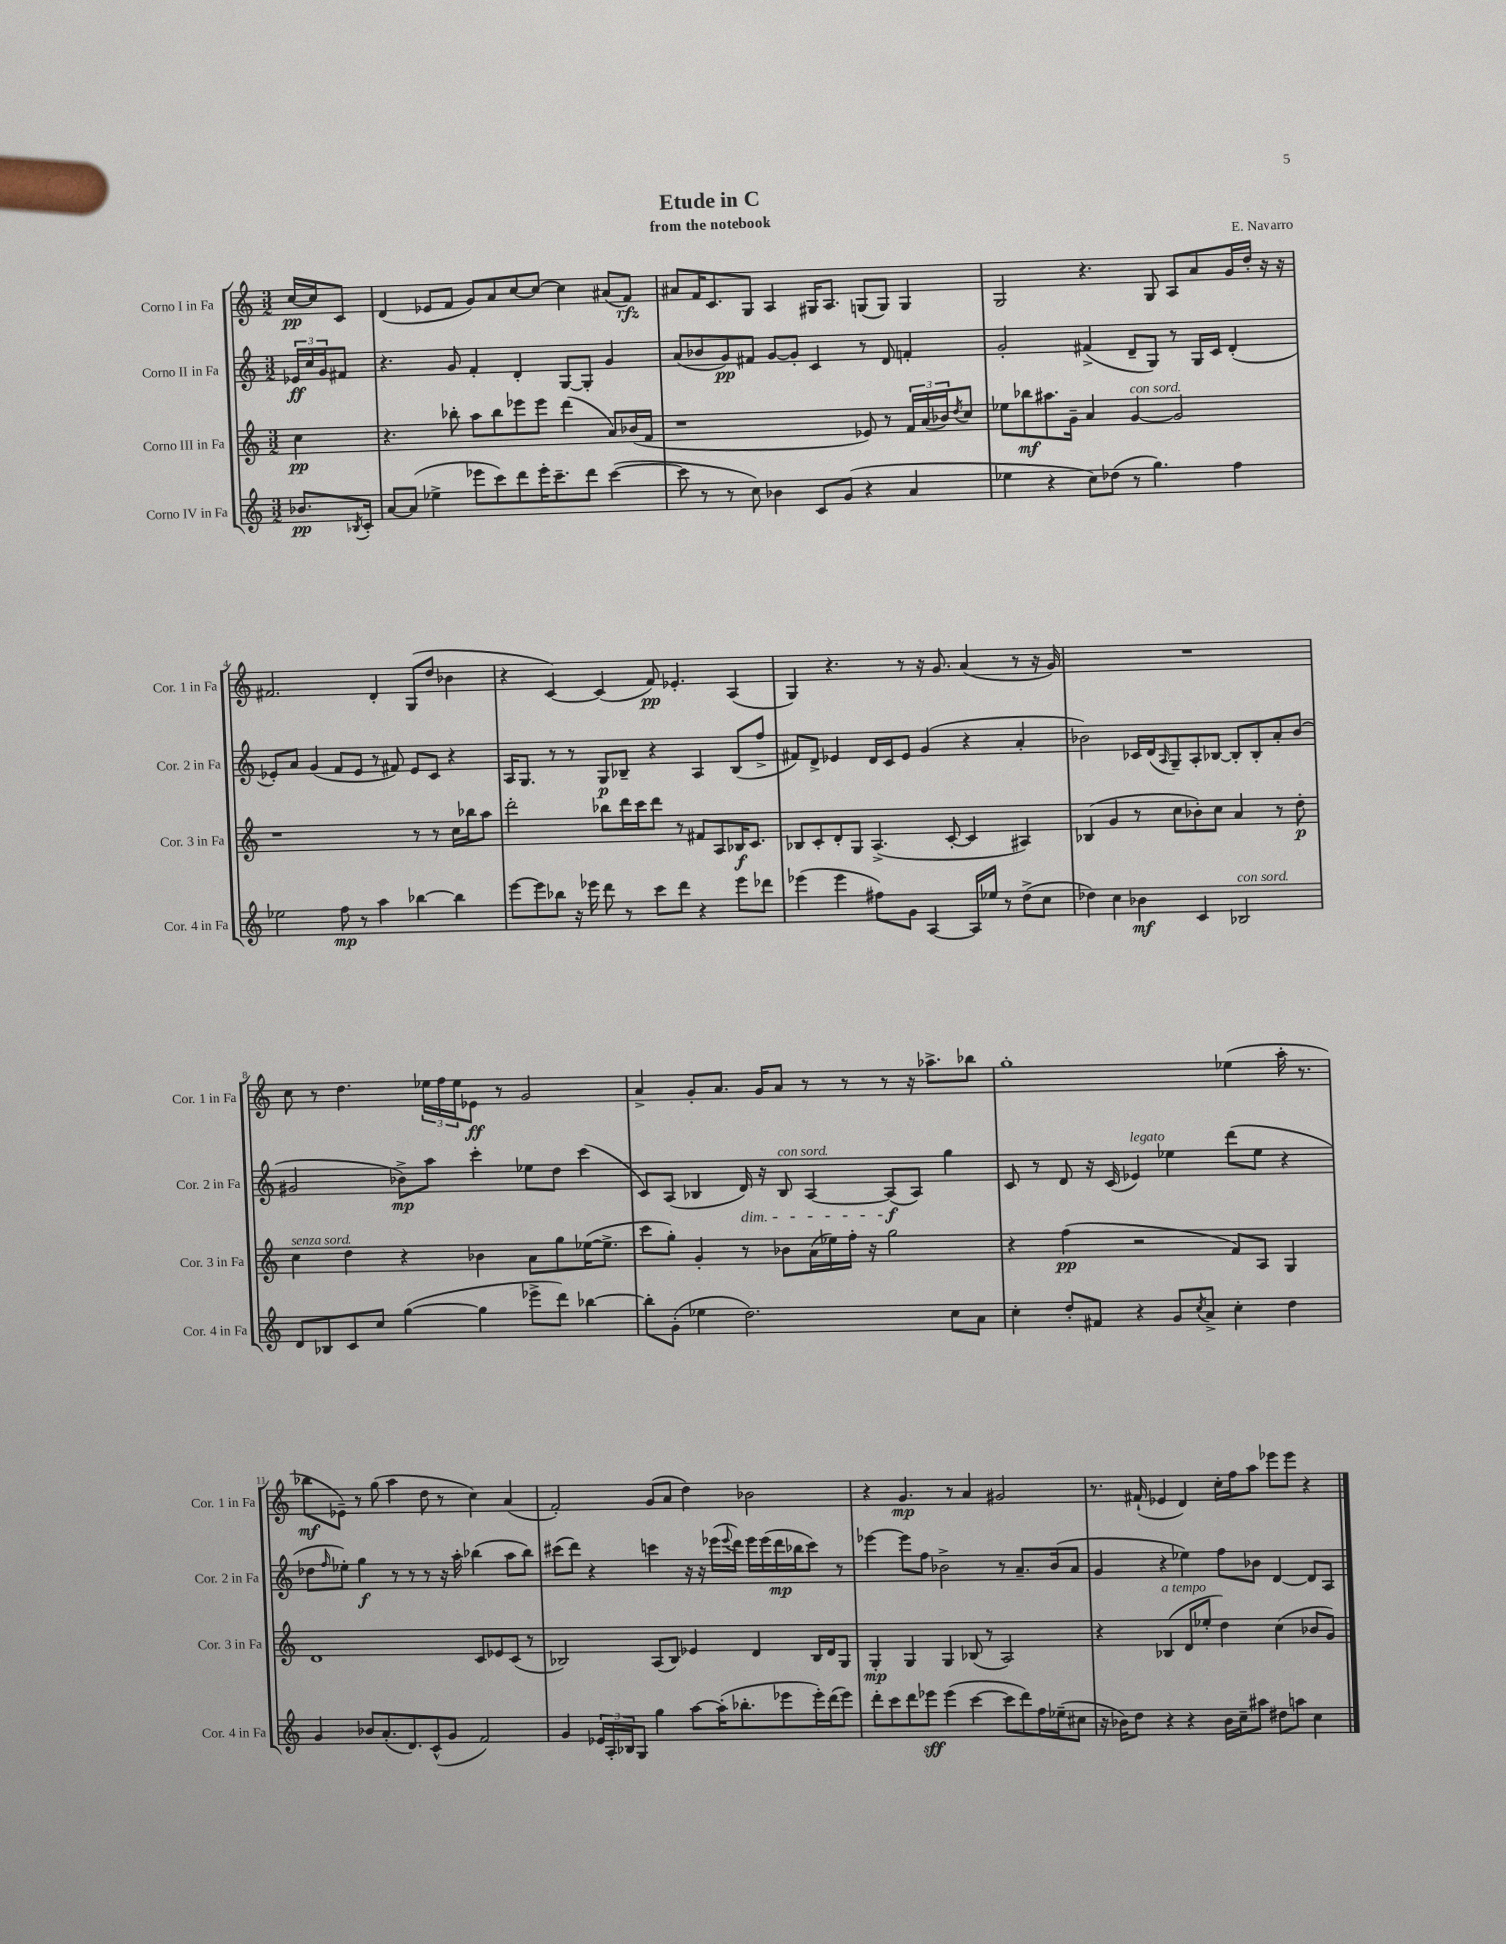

**kern	**kern	**kern	**kern
*staff4	*staff3	*staff2	*staff1
*clefG2	*clefG2	*clefG2	*clefG2
*k[]	*k[]	*k[]	*k[]
*M3/2	*M3/2	*M3/2	*M3/2
8.b-/L	4cc\	24e-/LL	[16cc/LL
.	.	24cc/	.
.	.	.	16cc/]J
.	.	24g/J	.
.	.	8f#/J	8c/J
8qB-/	.	.	.
16c'/Jk	.	.	.
=	=	=	=
[8a/L	4.r	4.r	(4d/
(8a/]J	.	.	.
4ee-^\	.	.	8e-/L
.	8bb-'\	8g/	8f/J
8eee-\L	8aa\L	4f'/	8g/L)
8ccc\)	8bb-\	.	8a/
8ddd\	8eee-\	4d'/	[8cc/
16eee-'\K	8eee-\J	.	8cc/_J
8.ccc~\	.	.	.
.	(4ddd\	[8G/L	4cc\]
8ddd\J	.	8G'/]J	.
([4ccc\	8a/L)	4g/	(8a#/L
.	(16b-/L	.	8f/J)
.	16f/JJ	.	.
=	=	=	=
8ccc\]	1r	(8a/L	8a#/L
8r	.	8b-/	16f/K
.	.	.	8.c/
8r	.	8g/)	.
8cc\)	.	8f#/J	8G/J
4b-\	.	[8g/L	4A/
.	.	8g'/]J	.
8c/L	.	4c/	16G#/LK
.	.	.	8.A/J
(8g/J	.	.	.
4r	8e-/)	8r	(8G/L
.	8r	8d/	8G/J)
4a/	24f/LL	4f'/	4G/
.	(24a/	.	.
.	24b-/J)	.	.
.	8qdd/	.	.
.	8cc/J	.	.
=	=	=	=
4ee-\	8ee-\L	2g'/	2G/
.	8bb-\	.	.
4r	8.aa#\	.	.
.	16g~\Jk	.	.
8cc\L)	4a/	(4f#^/	4.r
(8dd-\J	.	.	.
8r	[4g/	8d~/L	.
4.gg\)	.	8G/J)	8G/
.	2g/]	8r	8A/L
.	.	16G/LL	8a/
.	.	16c/JJ	.
4ff\	.	(4d'/	16g/L
.	.	.	16dd'/JJ
.	.	.	16r
.	.	.	16r
=	=	=	=
2ee-\	1r	8e-'/L)	2.f#/
.	.	8a/J	.
.	.	(4g/	.
8ff\	.	8f/L	.
8r	.	8e-/J	.
4aa\	.	8r	4d'/
.	.	8f#/)	.
[4bb-\	8r	8e-/L	(8G/L
.	8r	8c/J	8dd/J
4bb-\]	16cc\LL	4r	4b-\
.	16bb-\J	.	.
.	8aa\J	.	.
=	=	=	=
[8eee\L	2ddd'\	16A/LK	4r
.	.	8.G/J	.
8eee\]	.	.	.
8bb-\J	.	8r	[4c/)
16r	.	8r	.
16eee-\	.	.	.
8ddd\	8bb-\L	8G/L	(4c/]
8r	16ddd\L	8B-~/J	.
.	16ccc\J	.	.
8ccc\L	8ddd\J	4r	8f/)
8ddd\J	8r	.	4.e-'/
4r	8f#/L	4A/	.
.	8A/	.	.
8eee-\L	16B-/K	(8B-/L	(4A/
.	8.c/J	.	.
8ddd-\J	.	8ff^/J	.
=	=	=	=
(4eee-\	8B-/L	8f#/L)	4G/)
.	8c'/	8d^/J	.
4eee-\	8d'/	4e-/	4.r
.	8G/J	.	.
8ff#\L)	(4.A^/	16d/LL	.
.	.	16c/J	.
8g\J	.	8e-/J	8r
[4A/	.	(4g/	16r
.	.	.	8.g/
.	[8c'/	.	.
16A/]LL	4c/]	4r	(4a/
16ee-/JJ	.	.	.
8r	.	.	.
(8dd^\L	4A#/)	4a'/	8r
8cc\J	.	.	16r
.	.	.	16g/)
=	=	=	=
4dd-\)	(4B-/	2b-\)	1.r
4cc\	4g/	.	.
4b-\	8r	16c-/LL	.
.	.	(16d/J	.
.	.	16qqA/	.
.	8cc\L	8G~/)	.
4c/	8b-'\)	8A'/	.
.	8cc\J	[8B-/J	.
2B-/	4a/	8B-'/]L	.
.	.	8B-'/	.
.	8r	8a'/	.
.	8dd'\	(8b-/J	.
=	=	=	=
8d/L	4cc\	2g#/	8cc\
8B-/	.	.	8r
8c/	4dd\	.	4.dd\
8cc/J	.	.	.
([4gg\	4r	8b-^\L)	.
.	.	8aa\J	24ee-\LL
.	.	.	24ff\
.	.	.	24ee-\J
4gg\]	4b-\	4ccc'\	8e-\J
.	.	.	8r
8eee-^\L	8a\L	8ee-\L	2g/
8ddd\J)	8gg\	8dd\J	.
[4bb-\	([16ee-\K	(4ccc\	.
.	8.ee-^\]J	.	.
=	=	=	=
8bb-'\]L	8ccc\L	8c/L)	4a^/
(8g'\J	8gg'\J)	(8A/J	.
4ee-\	4g'/	4B-/	8g'/L
.	.	.	8.a/J
2.dd\)	8r	16d/)	.
.	.	16r	16g/LK
.	8b-\L	8B-/	8a/J
.	(16a\L	[4A/	8r
.	16ee-\)	.	.
.	16ff'\JJ	.	8r
.	16r	.	.
.	2gg\	(8A/]L	8r
.	.	8A/J)	16r
.	.	.	8.aa-^\L
8cc\L	.	4gg\	.
8a\J	.	.	8bb-\J
=	=	=	=
4cc'\	4r	8c/	1gg'
.	.	8r	.
8dd'/L	(4ff\	8d/	.
8f#/J	.	16r	.
.	.	(16c/	.
4r	2r	4e-/)	.
8g/L	.	4ee-\	.
8qcc/	.	.	.
8a^/J	.	.	.
4cc'\	8f/L)	(8ddd\L	(4ee-\
.	8A/J	8ee-\J	.
4dd\	4G/	4r	16aa'\
.	.	.	8.r
=	=	=	=
4g/	1d	8dd-\L	8bb-\L
.	.	16qqff/	.
.	.	8ee-'\J)	8e-~\J)
8b-/L	.	4gg\	8r
(8.a'/	.	.	(8gg\
.	.	8r	4aa\
8.d/)	.	.	.
.	.	8r	.
(8c^^/	.	8r	8dd\
8g/J	.	16r	8r
.	.	16aa'\	.
2f/)	8c/L	(4bb-\	4cc\)
.	8e-/	.	.
.	(8c/J	8aa\L	(4a/
.	8r	8bb-\J)	.
=	=	=	=
4g/	2B-/)	(8ccc#\L	2f'/)
.	.	8ddd\J)	.
24e-/LL	.	4r	.
24A'/	.	.	.
24B-/J	.	.	.
8G/J	.	.	.
4gg\	(8A/L	4ccc\	(8g/L
.	8B-/J)	.	8a/J
[8aa\L	4e-/	16r	4dd\)
.	.	16r	.
(16aa'\]K	.	(16eee-\LL	.
.	.	8qqeee-/	.
8.bb-'\	.	16ddd\JJ)	.
.	4d/	16eee-\LL	2b-\
.	.	(16eee-\	.
8eee-\	.	16ddd\	.
.	.	16bb-\J	.
16eee-'\L)	16B-/LL	8ccc\J)	.
(16ddd\J	16d/J	.	.
8eee-\J)	8G/J	8r	.
=	=	=	=
8ddd'\L	4G'/	[4eee-\	4r
8ccc\	.	.	.
8ddd\	4G/	8eee-\]L	4.g/
8eee-\J	.	8ff\J	.
(4eee-\	4G/	2b-^\	.
.	.	.	8r
[4ccc\	(8B-/	.	4a/
.	8r	.	.
8ccc\]L	2A/)	8r	2g#/
8ddd\)	.	8.a~/L	.
16ff\L	.	.	.
(16ee-~\J	.	(16b-/k	.
8cc#\J	.	8a/J	.
=	=	=	=
16r	4r	4g/	8.r
16b-\LK)	.	.	.
8dd\J	.	.	.
.	.	.	(16f#`/
4r	(4B-/	4r	4e-/
4r	8d/L	4ee-\)	4d/)
.	8ee-'/J	.	.
16b-\LL	4dd\)	8ff\L	16cc'\LL
16cc~\J	.	.	16ff\J
8aa#\J	.	8b-\J	8aa\J
8dd#\L	(4cc\	[4d/	8eee-\L
8aa\J	.	.	8eee-\J
4cc\	8b-/L	8d/]L	4r
.	8g/J)	8A/J	.
==	==	==	==
*-	*-	*-	*-
